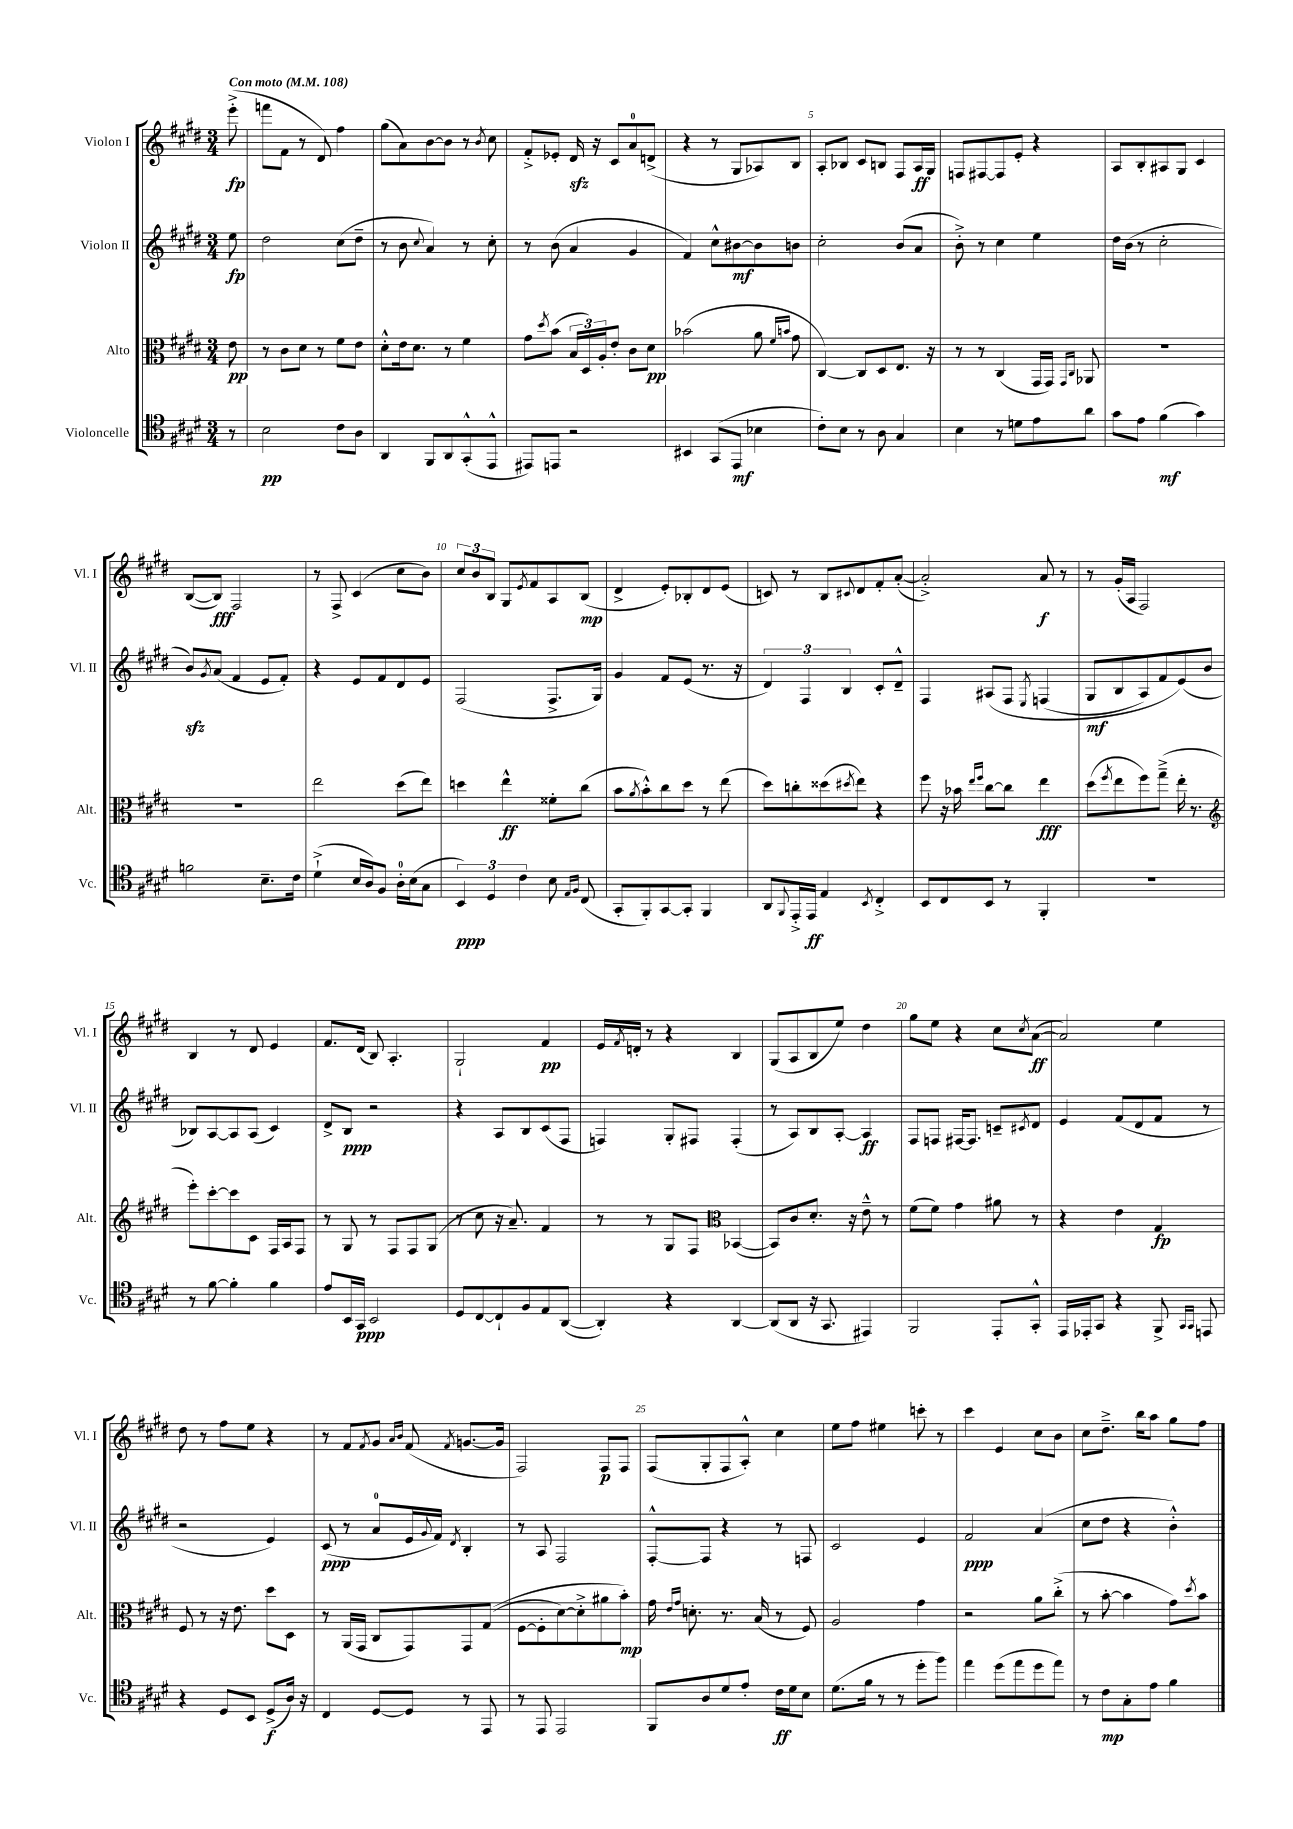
<<
\new StaffGroup <<
\new Staff = "s0" \with { instrumentName = "Violon I" shortInstrumentName = "Vl. I" } {
    \clef treble \key e \major \numericTimeSignature \time 3/4 \partial 8 \tempo "Con moto" 4 = 108
    e'''8-.->\fp( |
    f'''8 fis'8 r8 dis'8) fis''4 |
    gis''8( a'8) b'8~ b'8 r8 \acciaccatura { b'8 } cis''8 |
    fis'8-.-> ees'8-. dis'16\sfz r16 cis'8 a'8-0 d'8->( |
    r4 r8 gis8 aes8) b8 |
    a8-. bes8 cis'8 b8 fis8 a16\ff gis16 |
    f8 fis8~ fis8 e'8-. r4 |
    a8 b8-. ais8 gis8 cis'4 |
    b8~( b8\fff) fis2 |
    r8 fis8-> cis'4( cis''8 b'8) |
    \tuplet 3/2 { cis''8 b'8 b8 } gis8 \acciaccatura { e'8 } fis'8 a8 b8\mp( |
    dis'4-> e'8-.) bes8-. dis'8 e'8( |
    c'8) r8 b8 \appoggiatura { cis'8 } dis'8 fis'8-. a'8~-.( |
    a'2-.->) a'8\f r8 |
    r8 gis'16-.( a16 fis2) |
    b4 r8 dis'8 e'4 |
    fis'8. dis'16( b8) a4.-. |
    gis2-! fis'4\pp |
    e'16 \acciaccatura { fis'8 } d'16-. r8 r4 b4 |
    gis8( a8 b8 e''8) dis''4 |
    gis''8 e''8 r4 cis''8 \acciaccatura { cis''8 } a'8~\ff( |
    a'2) e''4 |
    dis''8 r8 fis''8 e''8 r4 |
    r8 fis'8 \acciaccatura { fis'8 } gis'8 \grace { a'16 b'16 } fis'8( \acciaccatura { fis'8 } g'8.~ g'16 |
    fis2) fis8\p fis8 |
    fis8( gis8-. fis8 a8-.-^) cis''4 |
    e''8 fis''8 eis''4 c'''8-. r8 |
    cis'''4 e'4 cis''8 b'8 |
    cis''8 dis''8.---> b''16 a''8 gis''8 fis''8 \bar "|." |
}
\new Staff = "s1" \with { instrumentName = "Violon II" shortInstrumentName = "Vl. II" } {
    \clef treble \key e \major \numericTimeSignature \time 3/4 \partial 8
    e''8\fp |
    dis''2 cis''8( dis''8-- |
    r8 b'8 \appoggiatura { cis''8 } a'4) r8 cis''8-. |
    r8 b'8( a'4 gis'4 |
    fis'4) cis''8-^ bis'8~\mf bis'8 b'8 |
    cis''2-. b'8( a'8 |
    b'8-.->) r8 cis''4 e''4 |
    dis''16 b'16( r8 cis''2-. |
    b'8\sfz) \acciaccatura { gis'8 } a'8( fis'4 e'8 fis'8-.) |
    r4 e'8 fis'8 dis'8 e'8 |
    fis2( fis8.-> gis16) |
    gis'4 fis'8 e'8( r8. r16 |
    \tuplet 3/2 { dis'4) fis4 b4 } cis'8-. dis'8---^ |
    fis4 ais8\( fis8 \acciaccatura { e8 } f4( |
    gis8\mf b8 a8) fis'8 e'8(\) b'8 |
    bes8) a8~ a8 a8( cis'4) |
    dis'8-> b8\ppp r2 |
    r4 a8 b8 cis'8( fis8 |
    f4) gis8-. fis8 fis4-.( |
    r8 a8) b8 a8~-. a4\ff |
    fis8 f8 fis16~ fis8. c'8-- \acciaccatura { cis'8 } dis'8 |
    e'4 fis'8( dis'8 fis'8 r8 |
    r2 e'4) |
    cis'8\ppp( r8 a'8-0 e'16 \appoggiatura { gis'8 } fis'16) \acciaccatura { dis'8 } b4-. |
    r8 a8 fis2 |
    fis8~-.-^ fis8 r4 r8 f8 |
    cis'2 e'4 |
    fis'2\ppp a'4( |
    cis''8 dis''8 r4 b'4-.-^) \bar "|." |
}
\new Staff = "s2" \with { instrumentName = "Alto" shortInstrumentName = "Alt." } {
    \clef alto \key e \major \numericTimeSignature \time 3/4 \partial 8
    e'8\pp |
    r8 cis'8 dis'8 r8 fis'8 e'8 |
    dis'8-.-^ e'16 dis'8. r8 fis'4 |
    gis'8 \acciaccatura { dis''8 } b'8( \tuplet 3/2 { b16 dis16) a16-. } e'8-. cis'8 dis'8\pp |
    bes'2( a'8 \grace { fis'16 b'16 } gis'8 |
    cis4~) cis8 dis8 e8. r16 |
    r8 r8 cis4( gis,16 gis,16) \grace { gis,16 cis16 } aes,8 |
    R2. |
    R2. |
    e''2 dis''8( e''8) |
    d''4 e''4-^\ff fisis'8-. cis''8( |
    b'8 \acciaccatura { a'8 } b'8-.-^) cis''8 dis''8 r8 e''8( |
    dis''8) c''8-. disis''8( \acciaccatura { dis''8 } e''8) r4 |
    fis''8 r16 bes'16 \grace { e''16 fis''16 } cis''8~ cis''8 e''4\fff |
    dis''8( \acciaccatura { fis''8 } e''8 fis''8) gis''8--->( e''16-. r8. |
    \clef treble e'''8-.) cis'''8~-. cis'''8 cis'8 fis16 a16 fis8 |
    r8 gis8 r8 fis8 fis8 gis8( |
    r8 cis''8 r16 a'8.--) fis'4 |
    r8 r8 gis8 fis8 \clef alto bes,4~( |
    bes,8) cis'8 dis'8.-. r16 e'8---^ r8 |
    fis'8( fis'8) gis'4 ais'8 r8 |
    r4 e'4 gis4\fp |
    fis8 r8 r16 e'8. dis''8 dis8 |
    r8 a,16( gis,16 cis8 gis,8) gis,8 gis8(\( |
    fis8~ fis8-. dis'8~) dis'8-.-> ais'8 b'8-.\mp\) |
    gis'16 \grace { e'16 gis'16 } d'8.-. r8. b16( r8 fis8) |
    a2 gis'4 |
    r2 a'8 cis''8-.->( |
    r8 b'8~-. b'4 gis'8) \acciaccatura { dis''8 } b'8 \bar "|." |
}
\new Staff = "s3" \with { instrumentName = "Violoncelle" shortInstrumentName = "Vc." } {
    \clef tenor \key e \major \numericTimeSignature \time 3/4 \partial 8
    r8 |
    b2\pp cis'8 a8 |
    a,4 fis,8 a,8 gis,8-.-^( e,8-^ |
    eis,8) e,8 r2 |
    bis,4 gis,8( e,8\mf bes4 |
    cis'8-.) b8 r8 a8 gis4 |
    b4 r8 d'8 e'8 a'8 |
    gis'8 e'8 fis'4\mf( gis'4) |
    f'2 b8.-- cis'16 |
    dis'4-!->( b16 a16) fis8 a16-0-. b16( gis8 |
    \tuplet 3/2 { b,4\ppp) dis4 cis'4 } b8 \grace { e16 fis16 } cis8( |
    gis,8-. fis,8-.) gis,8~ gis,8-. fis,4 |
    a,8 \appoggiatura { fis,8 } e,16-.-> e,16\ff e4 \acciaccatura { b,8 } cis4-.-> |
    b,8 cis8 b,8 r8 fis,4-. |
    R2. |
    r8 fis'8~ fis'4-. fis'4 |
    e'8 b,16 gis,16\ppp b,2 |
    dis8 cis8~ cis8-! fis8 e8 a,8~( |
    a,4-.) r4 a,4~ |
    a,8( a,8 r16 gis,8. eis,4) |
    fis,2 e,8-. gis,8-.-^ |
    e,16 ees,16-. gis,8 r4 fis,8-> \grace { gis,16 gis,16 } e,8 |
    r4 dis8 b,8 dis8->\f( a16) r16 |
    cis4 dis8~ dis8 r8 e,8 |
    r8 e,8 e,2 |
    fis,8 a8 dis'8 e'8-. cis'16\ff dis'16 b8 |
    dis'8.( fis'16 r8 r8 dis''8-. fis''8) |
    e''4 dis''8( e''8 dis''8 e''8) |
    r8 cis'8\mp gis8-. e'8 fis'4 \bar "|." |
}
>>
>>
\layout { \context { \Score \override BarNumber.break-visibility = ##(#f #t #t) barNumberVisibility = #(every-nth-bar-number-visible 5) } }
